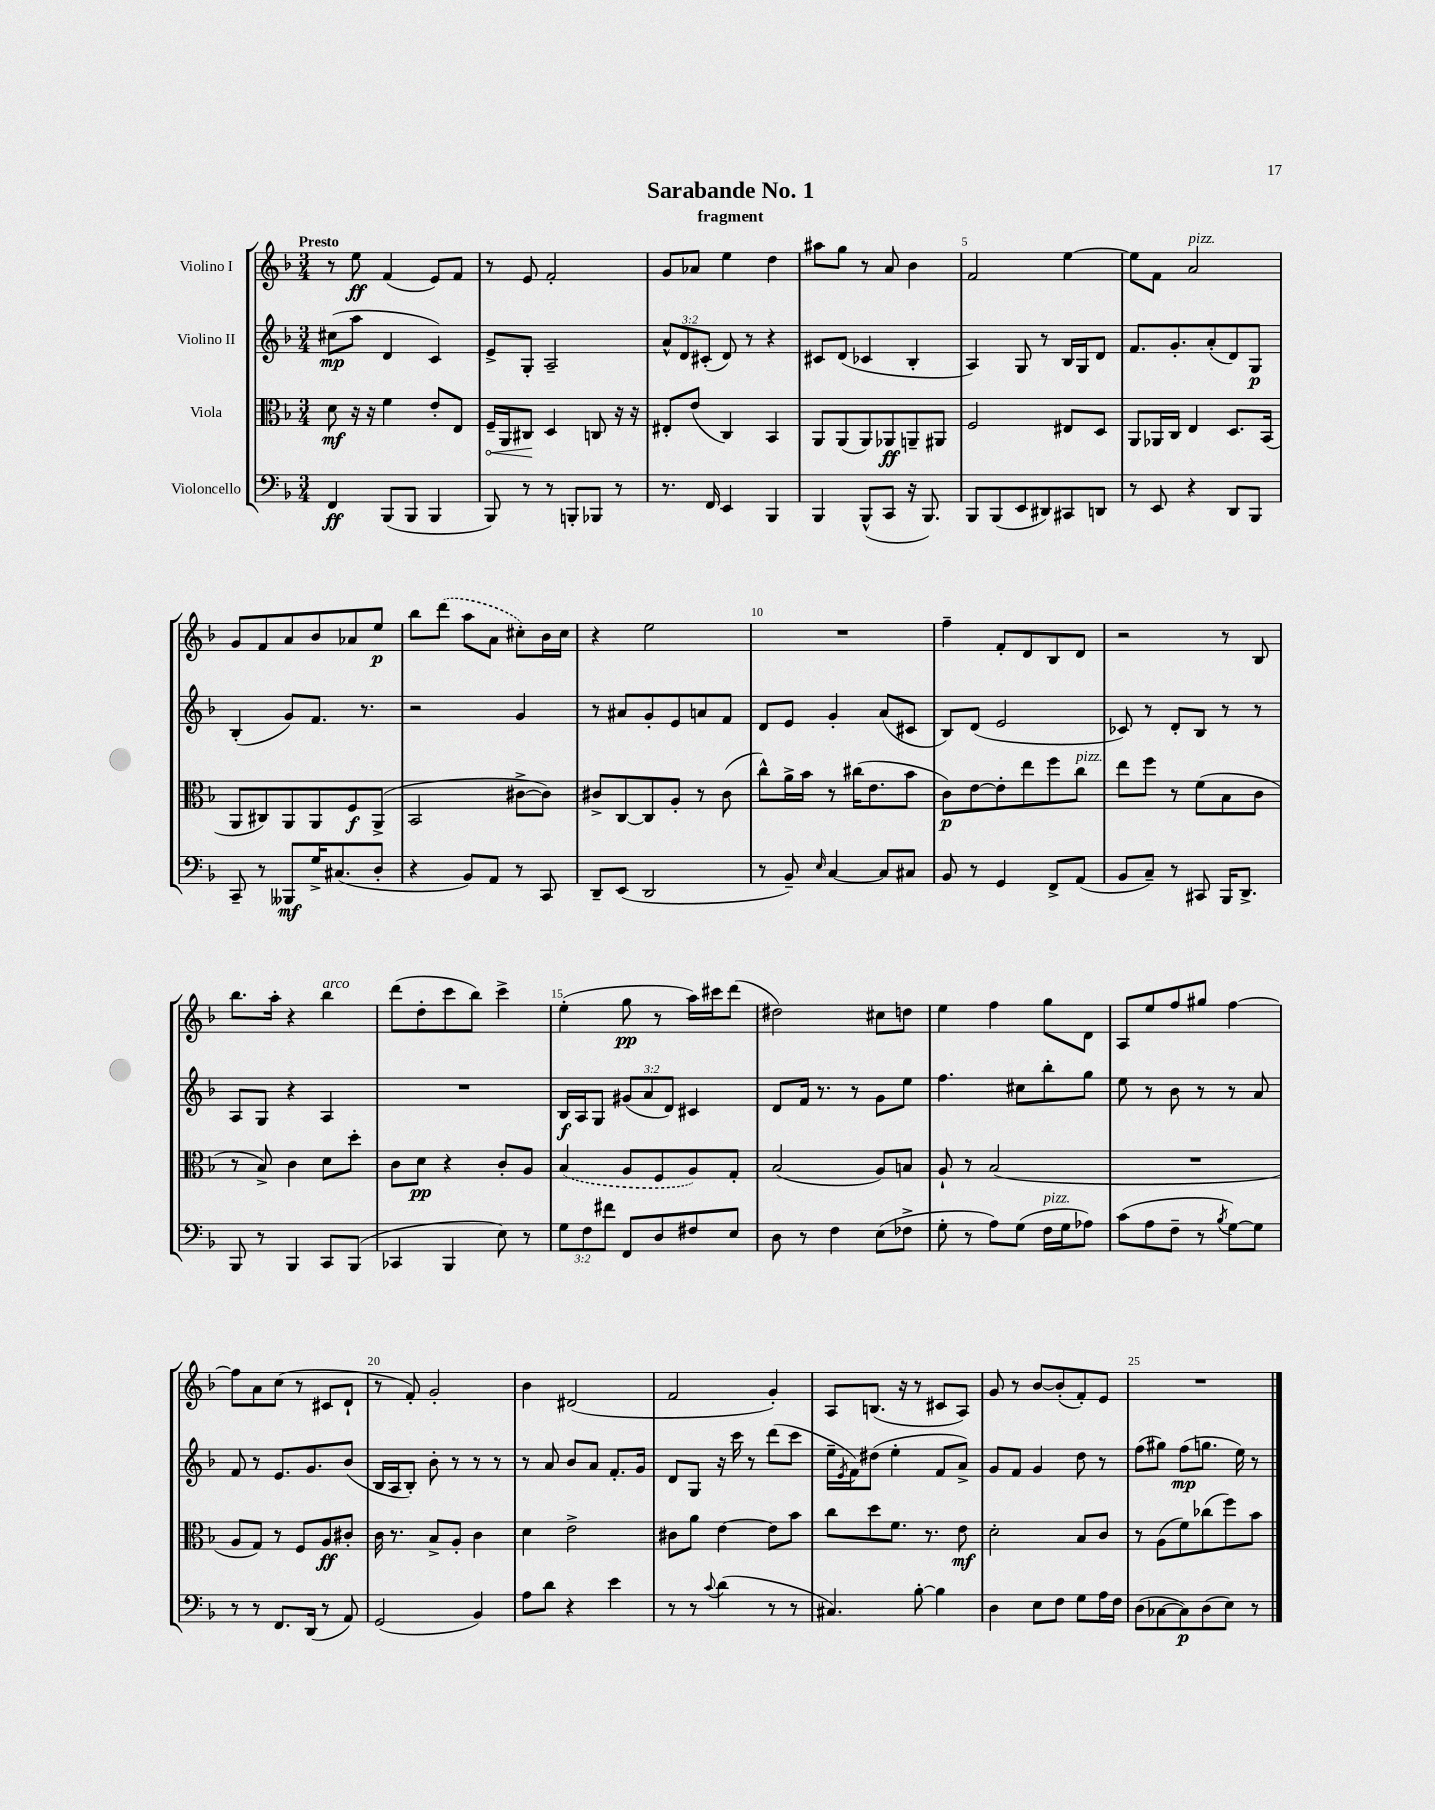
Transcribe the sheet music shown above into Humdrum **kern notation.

**kern	**kern	**kern	**kern
*staff4	*staff3	*staff2	*staff1
*clefF4	*clefC3	*clefG2	*clefG2
*k[b-]	*k[b-]	*k[b-]	*k[b-]
*M3/4	*M3/4	*M3/4	*M3/4
4FF	8d	(8cc#	8r
.	16r	8aa	8ee
.	16r	.	.
(8BBB-	4f	4d	(4f
8BBB-	.	.	.
4BBB-	8e'	4c)	8e)
.	8E	.	8f
=	=	=	=
8BBB-)	16F~	8e^	8r
.	16AA	.	.
8r	8C#	8G'	8e
8r	4D	2A~	2f'
8BBB'	.	.	.
8BBB-	8C	.	.
8r	16r	.	.
.	16r	.	.
=	=	=	=
8.r	8E#'	12a^^	8g
.	.	12d	.
.	(8e	.	8a-
.	.	(12c#'	.
16FF	.	.	.
4EE	4C)	8d)	4ee
.	.	8r	.
4BBB-	4BB-	4r	4dd
=	=	=	=
4BBB-	8AA	8c#	8aa#
.	(8AA	(8d	8gg
(8BBB-^^	8AA)	4c-	8r
8CC	8AA-	.	8a
16r	8AA~	4B-'	4b-
8.BBB-)	.	.	.
.	8AA#	.	.
=	=	=	=
8BBB-	2F	4A)	2f
(8BBB-	.	.	.
8EE	.	8G	.
8DD#)	.	8r	.
8CC#	8E#	16B-	[4ee
.	.	16G	.
8DD	8D	8d	.
=	=	=	=
8r	8AA	8.f	8ee]
8EE	16AA-	.	8f
.	16C	8.g'	.
4r	4E	.	2a
.	.	(8a'	.
8DD	8.D	8d)	.
8BBB-	.	8G	.
.	(16BB-	.	.
=	=	=	=
8CC~	8AA	(4B-'	8g
8r	8C#)	.	8f
8BBB--	8AA	8g)	8a
16G^	8AA	8.f	8b-
(8.C#	.	.	.
.	8F	.	8a-
.	.	8.r	.
8D'	(8AA^	.	8ee
=	=	=	=
4r	2BB-	2r	8bb-
.	.	.	(8ddd
8BB-)	.	.	8aa
8AA	.	.	8a
8r	[8c#^	4g	8cc#')
8CC	8c#])	.	16b-
.	.	.	16cc#
=	=	=	=
8DD~	8c#^	8r	4r
(8EE	[8C	8a#	.
2DD	8C]	8g'	2ee
.	8A'	8e	.
.	8r	8a	.
.	(8c#	8f	.
=	=	=	=
8r	8cc^^)	8d	2.r
8BB-~)	16a^	8e	.
.	16b-	.	.
16qqE	.	.	.
[4C	8r	4g'	.
.	(16cc#	.	.
.	8.e	.	.
8C]	.	(8a	.
8C#	8b-	8c#	.
=	=	=	=
8BB-	8c)	8B-)	4ff~
8r	[8e	(8d	.
4GG	8e']	2e	8f'
.	8ee	.	8d
8FF^	8ff	.	8B-
(8AA	8cc	.	8d
=	=	=	=
8BB-	8ee	8c-)	2r
8C~)	8ff	8r	.
8r	8r	8d'	.
8CC#	(8f	8B-	.
16BBB-	8B-	8r	8r
8.DD^	.	.	.
.	8c	8r	8B-
=	=	=	=
8BBB-	8r	8A	8.bb-
8r	8B-^)	8G	.
.	.	.	16aa'
4BBB-	4c	4r	4r
8CC	8d	4A	4bb-
(8BBB-	8dd'	.	.
=	=	=	=
4CC-	8c	2.r	(8ddd
.	8d	.	8dd'
4BBB-	4r	.	8ccc
.	.	.	8bb-)
8E)	8c'	.	4ccc^
8r	8A	.	.
=	=	=	=
12G	(4B-	16B-	(4ee'
.	.	16A	.
12F	.	.	.
.	.	8G	.
12f#	.	.	.
8FF	8A	(12g#	8gg
.	.	12a	.
8D	8F	.	8r
.	.	12d)	.
8F#	8A)	4c#	16aa)
.	.	.	16ccc#
8E	8G'	.	(8ddd
=	=	=	=
8D	(2B-	8d	2dd#)
8r	.	16f	.
.	.	8.r	.
4F	.	.	.
.	.	8r	.
(8E	8A)	8g	8cc#
8F-^	8B	8ee	8dd
=	=	=	=
8G'	8A`	4.ff	4ee
8r	8r	.	.
8A)	(2B-	.	4ff
(8G	.	8cc#	.
16F	.	8bb-'	8gg
16G	.	.	.
8A-)	.	8gg	8d
=	=	=	=
(8c	2.r	8ee	8A
8A	.	8r	8ee
8F~	.	8b-	8ff
8r	.	8r	8gg#
8qB-	.	.	.
[8G)	.	8r	[4ff
8G]	.	8a	.
=	=	=	=
8r	8A	8f	8ff]
8r	8G)	8r	8a
8.FF	8r	8.e	(8cc
.	8F	.	8r
(16DD	.	8.g	.
8r	8A	.	8c#
8AA)	8c#'	(8b-	8d`
=	=	=	=
(2GG	16c	16B-	8r
.	8.r	16A	.
.	.	8B-')	8f')
.	8B-^	8b-'	2g'
.	8A'	8r	.
4BB-)	4c	8r	.
.	.	8r	.
=	=	=	=
8A	4d	8r	4b-
8d	.	8a	.
4r	2e^	8b-	(2d#
.	.	8a	.
4e	.	8.f'	.
.	.	16g	.
=	=	=	=
8r	8c#	8d	2f
8r	8a	8G	.
8qqc	.	.	.
(4d	[4e	16r	.
.	.	16ccc	.
.	.	8r	.
8r	8e]	(8ddd	4g')
8r	8b-	8ccc	.
=	=	=	=
4.C#)	8cc	16ee~	8A
.	.	8qe	.
.	.	16f)	.
.	8dd	(8dd#	(8.B
.	8.f	4ee'	.
.	.	.	16r
[8B-'	.	.	8r
.	8.r	.	.
4B-]	.	8f	8c#
.	8e	8a^)	8A)
=	=	=	=
4D	2d'	8g	8g
.	.	8f	8r
8E	.	4g	[8b-
8F	.	.	(8b-']
8G	8B-	8dd	8f')
16A	8c	8r	8e
16F	.	.	.
=	=	=	=
(8D	8r	(8ff	2.r
[8C-	(8A	8gg#)	.
8C-])	8f)	(8ff	.
(8D	(8cc-	8.gg	.
8E)	8ff)	.	.
.	.	16ee)	.
8r	8b-	8r	.
==	==	==	==
*-	*-	*-	*-
